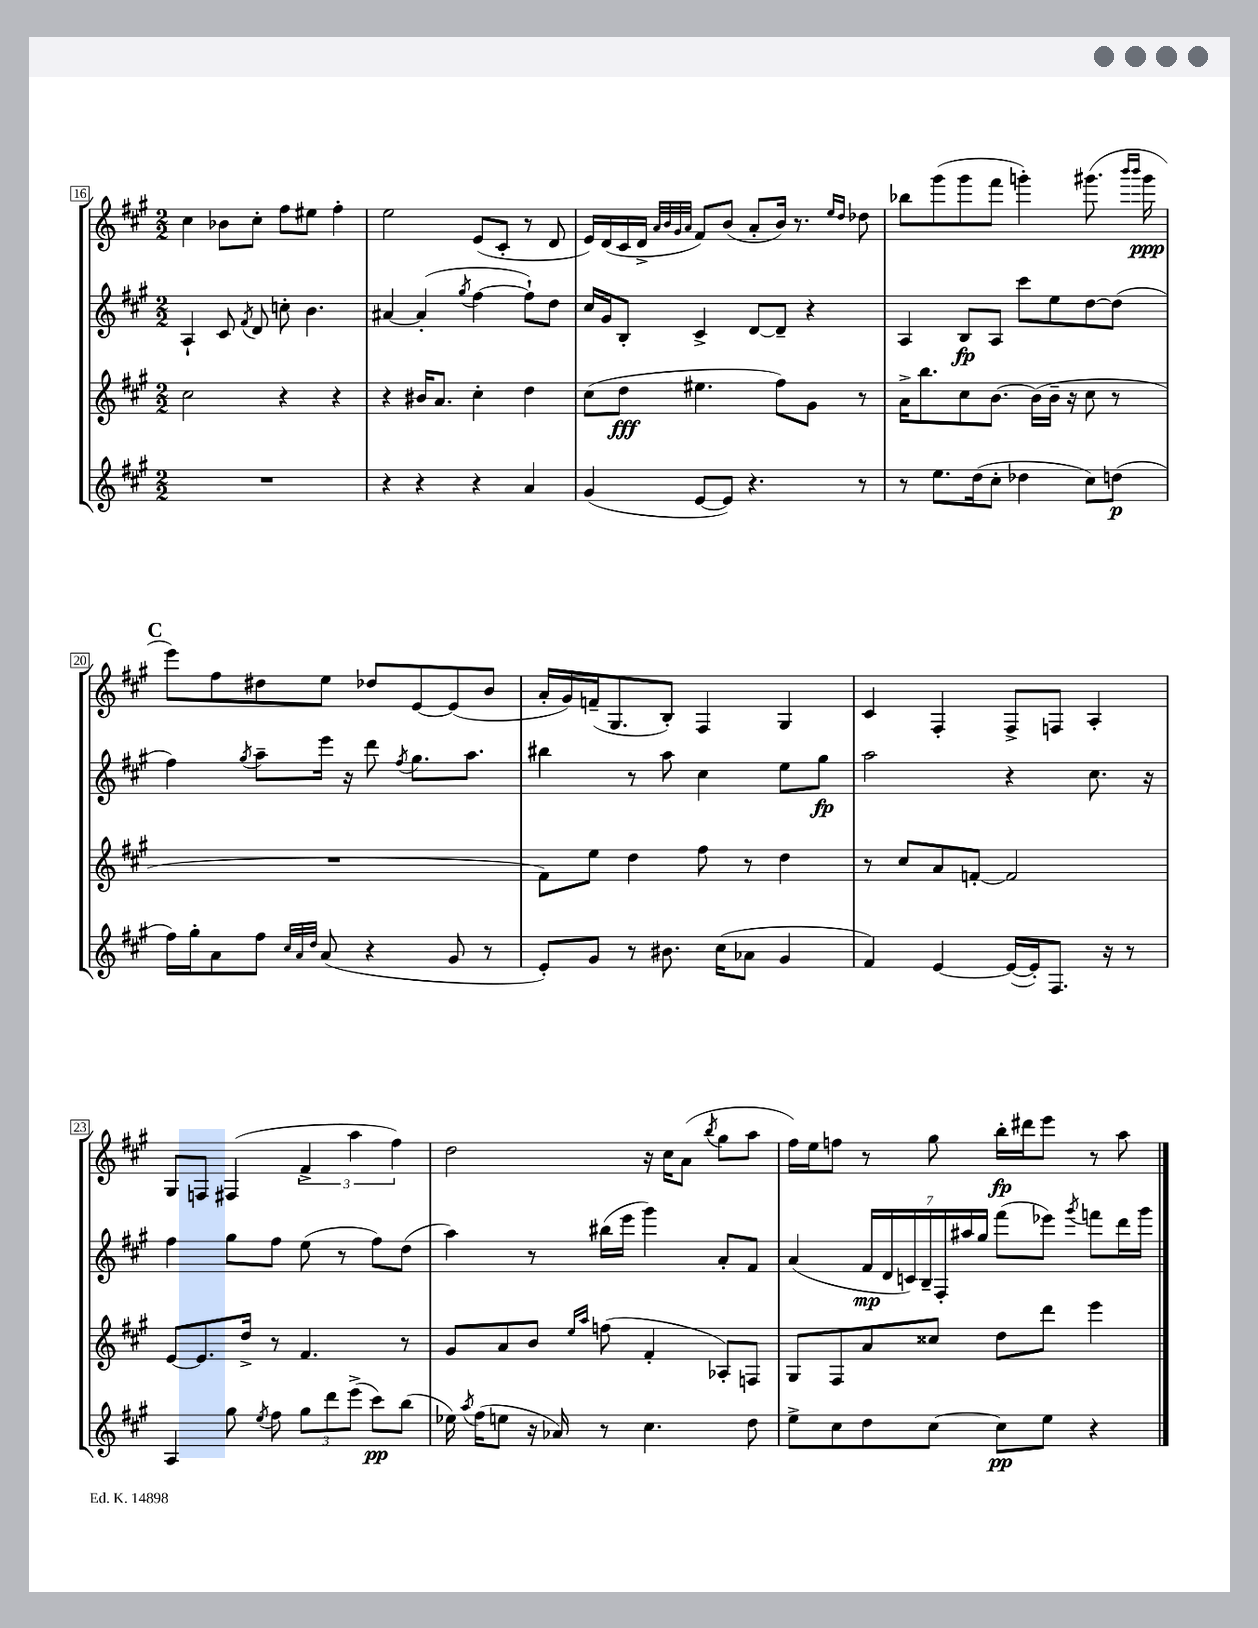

**kern	**kern	**kern	**kern
*staff4	*staff3	*staff2	*staff1
*clefG2	*clefG2	*clefG2	*clefG2
*k[f#c#g#]	*k[f#c#g#]	*k[f#c#g#]	*k[f#c#g#]
*M2/2	*M2/2	*M2/2	*M2/2
1r	2cc#	4A`	4cc#
.	.	8c#	8b-
.	.	8qf#	.
.	.	8d	8cc#'
.	4r	8cc'	8ff#
.	.	4.b	8ee#
.	4r	.	4ff#'
=	=	=	=
4r	4r	[4a#	2ee
4r	16b#	(4a#']	.
.	8.a	.	.
.	.	8qgg#	.
4r	4cc#'	[4ff#	(8e
.	.	.	8c#'
4a	4dd	8ff#`])	8r
.	.	8dd	8d
=	=	=	=
(4g#	(8cc#	16cc#	16e)
.	.	16g#	(16d
.	8dd	8B'	16c#
.	.	.	16d^
.	.	.	32qqa
.	.	.	32qqb
.	.	.	32qqg#
.	.	.	32qqa
[8e	4.ee#	4c#^	8f#)
8e])	.	.	(8b
4.r	.	[8d	8a'
.	8ff#)	8d~]	16b)
.	.	.	8.r
.	8g#	4r	.
.	.	.	16qqee
.	.	.	16qqdd
8r	8r	.	8dd-
=	=	=	=
8r	16a^	4A	8bb-
.	8.bb	.	.
8.ee	.	.	(8ggg#
.	8cc#	8B	8ggg#
(16dd	.	.	.
8cc#'	[8.b	8A	8fff#
4dd-	.	8ccc#	4ggg')
.	(16b]	.	.
.	16b~	8ee	.
.	16r	.	.
8cc#)	8cc#	[8dd	(8.ggg#
(8dd	8r	(8dd]	.
.	.	.	16qqbbb
.	.	.	16qqbbb
.	.	.	16ggg#
=	=	=	=
16ff#)	1r	4ff#)	8eee)
16gg#'	.	.	.
8a	.	.	8ff#
.	.	8qgg#	.
8ff#	.	8aa~	8dd#
32qqcc#	.	.	.
32qqa	.	.	.
32qqdd	.	.	.
(8a	.	16eee	8ee
.	.	16r	.
4r	.	8ddd	8dd-
.	.	8qff#	.
.	.	8.gg#	[8e
8g#	.	.	(8e]
.	.	8.aa	.
8r	.	.	8b
=	=	=	=
8e')	8f#)	4bb#	16a'
.	.	.	16g#)
8g#	8ee	.	(16f~
.	.	.	8.G#
8r	4dd	8r	.
8.b#	.	8aa	8B')
.	8ff#	4cc#	4F#
(16cc#	.	.	.
8a-	8r	.	.
4g#	4dd	8ee	4G#
.	.	8gg#	.
=	=	=	=
4f#)	8r	2aa	4c#
.	8cc#	.	.
[4e	8a	.	4F#'
.	[8f'	.	.
(16e_	2f]	4r	8F#^
16e'])	.	.	.
8.F#	.	.	8F
.	.	8.cc#	4A'
16r	.	.	.
8r	.	.	.
.	.	16r	.
=	=	=	=
4A	[8e	4ff#	8G#
.	8.e]	.	8F
8gg#	.	8gg#	(4F#
.	16dd^	.	.
8qee	.	.	.
8ff#	8r	8ff#	.
12gg#	4.f#	(8ee	6f#^
12ddd	.	.	.
.	.	8r	.
(12eee^	.	.	6aa
8ccc#)	.	8ff#)	.
.	.	.	6ff#)
(8bb	8r	(8dd	.
=	=	=	=
16ee-)	8g#	4aa)	2dd
8qaa	.	.	.
(16ff#	.	.	.
8ee	8a	.	.
16r	8b	8r	.
16a-)	.	.	.
.	16qqee	.	.
.	16qqaa	.	.
8r	(8ff	(16bb#	.
.	.	16eee	.
4.cc#	4f#'	4ggg#)	16r
.	.	.	16cc#
.	.	.	(8a
.	.	.	8qbb
.	8A-')	8a'	8gg#
8dd	8F	8f#	8aa
=	=	=	=
8ee^	8G#	(4a	16ff#)
.	.	.	16ee
8cc#	8F#	.	8ff
8dd	8a	28f#	8r
.	.	28d	.
.	.	28c)	.
.	.	28B~	.
[8cc#	8cc##	.	8gg#
.	.	28F#'	.
.	.	28aa#	.
.	.	28gg#	.
8cc#]	8dd	(8fff#	16bb'
.	.	.	16ddd#
8ee	8ddd	8eee-)	8eee
.	.	8qggg#	.
4r	4eee	8fff	8r
.	.	16ddd	8aa
.	.	16ggg#	.
==	==	==	==
*-	*-	*-	*-
